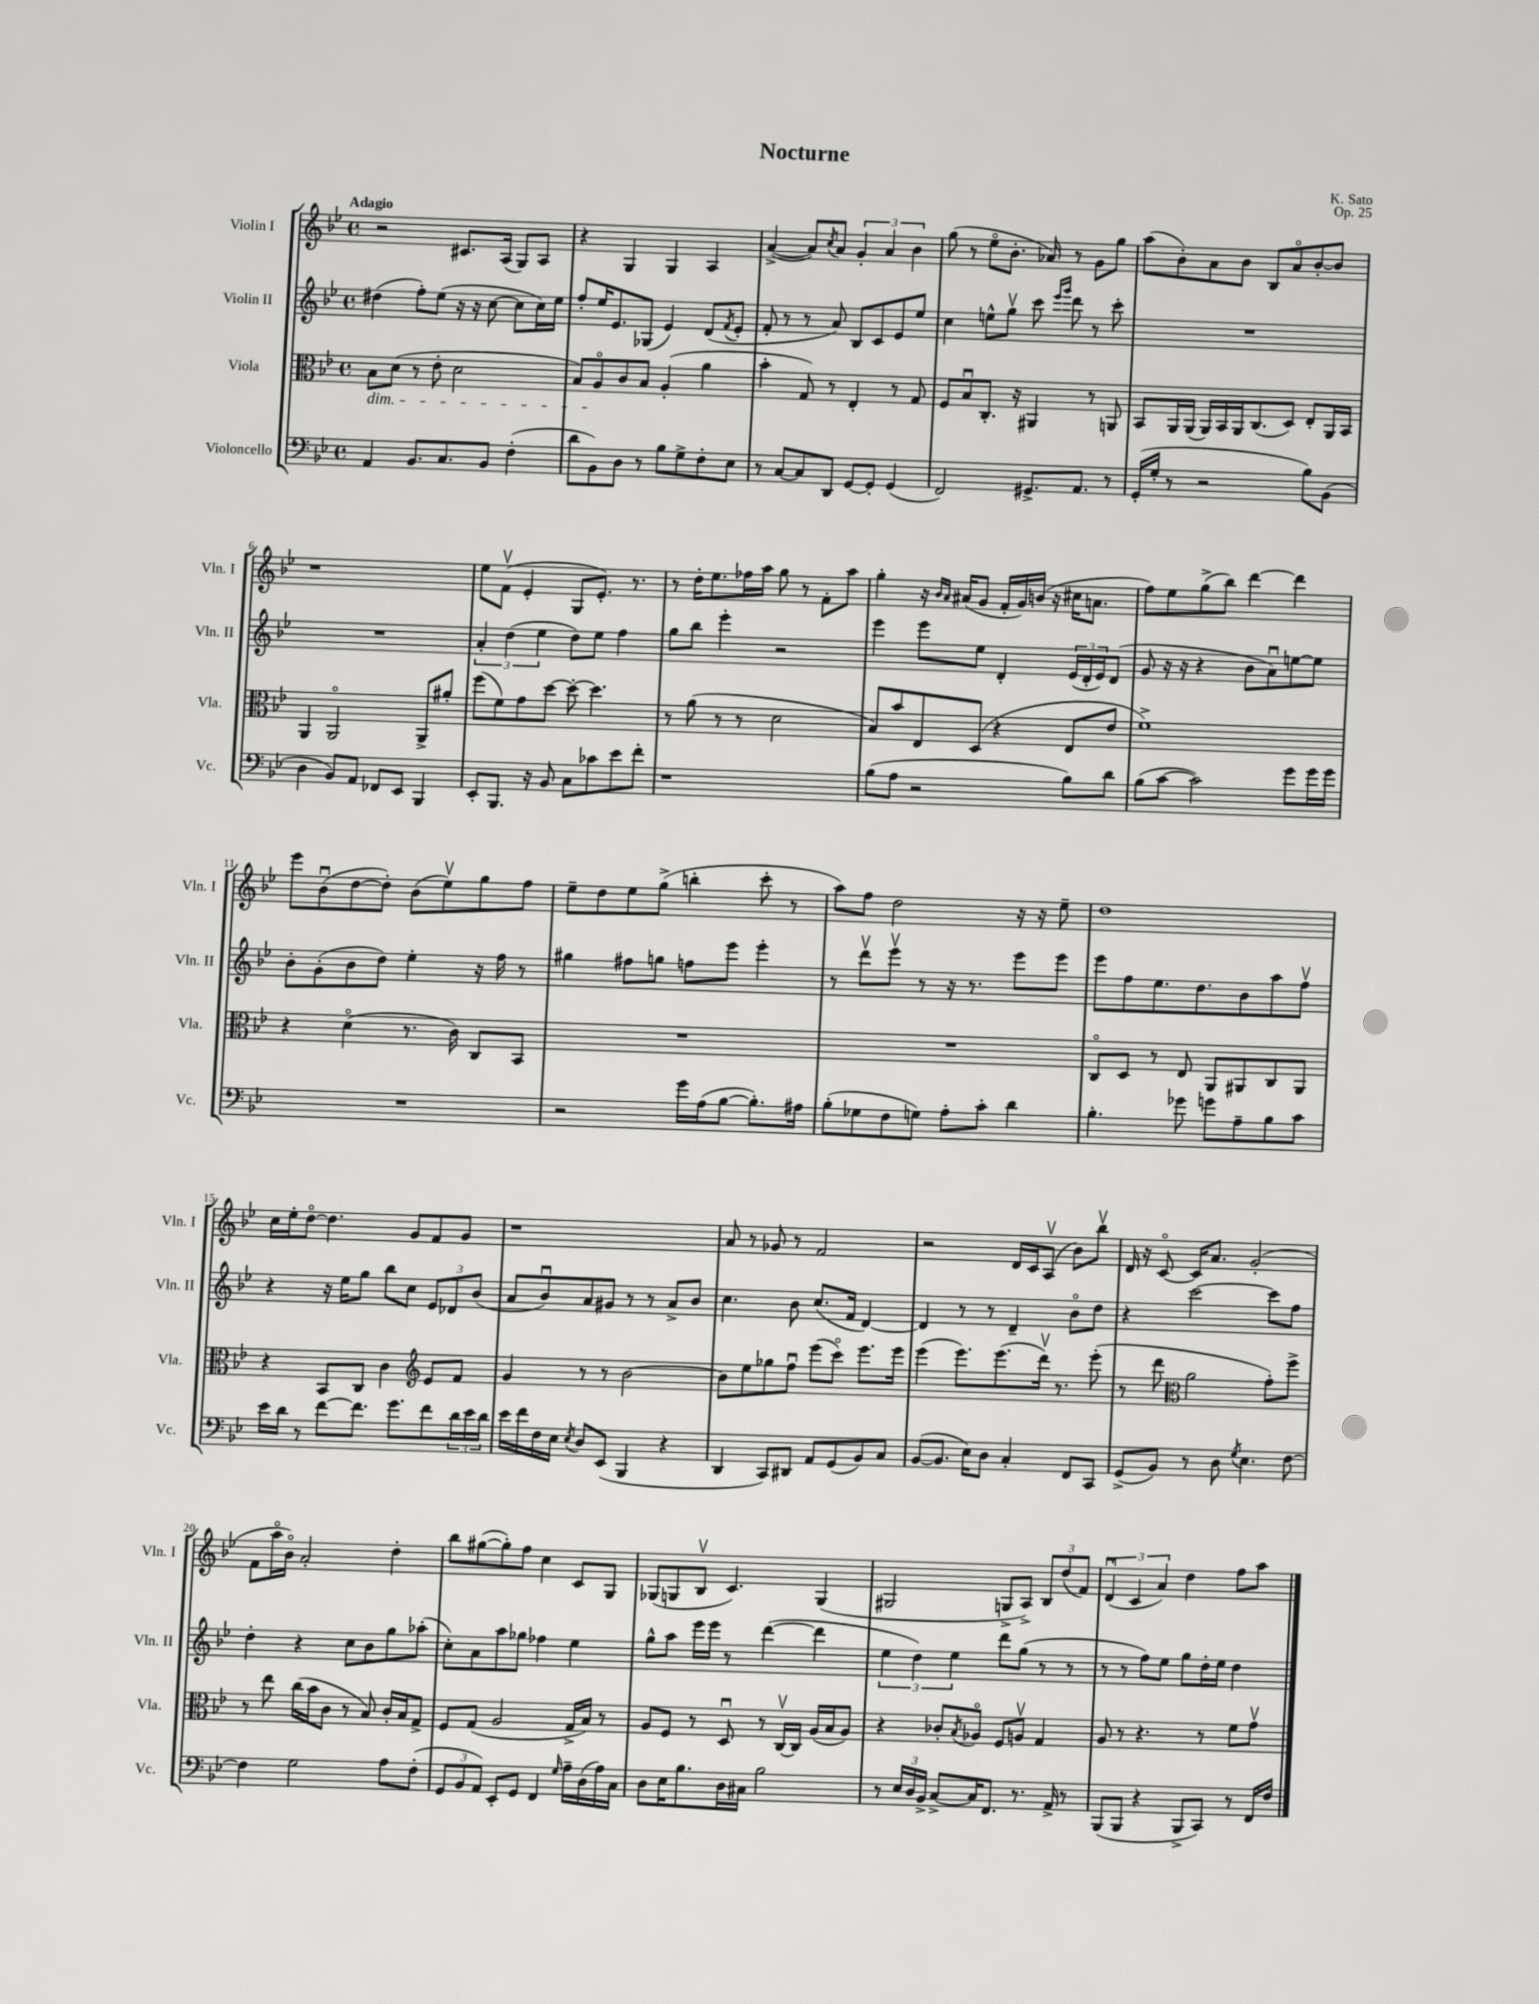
\header { title = "Nocturne" composer = "K. Sato" opus = "Op. 25" }
<<
\new StaffGroup <<
\new Staff = "s0" \with { instrumentName = "Violin I" shortInstrumentName = "Vln. I" } {
    \clef treble \key bes \major \defaultTimeSignature \time 4/4 \tempo "Adagio"
    r2 cis'8. a16( g8) a8 |
    r4 g4 g4 a4 |
    a'4~->( a'8) \acciaccatura { c''8 } a'8 \tuplet 3/2 { g'4-. a'4 bes'4 } |
    g''8( r8 ees''8\flageolet bes'8.-. aes'16) r8 g'8 g''8 |
    a''8( bes'8-.) a'8 bes'8 bes8 a'8\flageolet bes'8~-. bes'8 |
    r1 |
    ees''8 f'8\upbow( ees'4-. g8 ees'8.-.) r8. |
    r8 d''16-. ees''8. fes''16 a''16 g''8 r8 f'8-. a''8 |
    g''4-. r16 \grace { bes'16 a'16 } ais'16( g'8 f'16-. g'16) b'16( r16 cis''16 a'8. |
    f''8) ees''8 g''8->( bes''8) d'''4~ d'''4 |
    ees'''8 bes'8\downbow( d''8~ d''8-.) bes'8( ees''8\upbow) g''8 f''8 |
    ees''8-- d''8 ees''8 g''8->( b''4-. c'''8-. r8 |
    a''8) f''8 d''2 r16 r16 ees''8-- |
    d''1 |
    c''16 ees''16-. d''8~\flageolet d''4. g'8 f'8 g'8 |
    r1 |
    a'8 r8 ges'8 r8 f'2 |
    r2 d'16 c'16 a8\upbow( bes'8) bes''8\upbow |
    d'16 r16 c'8~\flageolet c'16 a'8. g'2-.( |
    f'8 a''16\flageolet bes'16\flageolet) a'2-. d''4-. |
    bes''8 gis''8~( gis''8-.) f''8 c''4 c'8 g8 |
    ges8( g8 bes8\upbow c'4.) g4( |
    gis2 g8-> a8->) \tuplet 3/2 { bes8 d''8( f'8) } |
    \tuplet 3/2 { d'4\downbow( c'4 a'4) } d''4 f''8 a''8 \bar "|." |
}
\new Staff = "s1" \with { instrumentName = "Violin II" shortInstrumentName = "Vln. II" } {
    \clef treble \key bes \major \defaultTimeSignature \time 4/4
    dis''4( f''8-.) ees''8( r16 r16 c''8~ c''8 c''16) ees''16 |
    f''8-. ees''16 ees'8. ges8( ees'4) d'8( \acciaccatura { f'8 } ees'8-. |
    f'8-. r8 r8 a'8) bes8 c'8 ees'8 ees''8 |
    c''4 e''8-^ g''8\upbow c'''8 \grace { ees'''16 g'''16 } d'''8 r8 c'''8-. |
    R1 |
    R1 |
    \tuplet 3/2 { a'4-. d''4( ees''4 } d''8) ees''8 f''4 |
    g''8 bes''8 ees'''4-. r2 |
    ees'''4 ees'''8 ees''8 d'4-. \tuplet 3/2 { ees'16( d'16-. ees'16) } d'8( |
    g'8 r16 r16 r4 bes'8 a'8\downbow) e''8~ e''8 |
    bes'8-. g'8-.( bes'8 d''8) ees''4-. r16 f''16 r8 |
    gis''4 fis''8 g''8 f''8 ees'''8 ees'''4-. |
    r8 d'''8\upbow ees'''8\upbow r8 r16 r8. ees'''8 ees'''8 |
    ees'''8 f''8 ees''8. d''8. bes'8 a''8 f''8\upbow |
    r4 r16 ees''16 g''8 bes''8 c''8 \tuplet 3/2 { ees'8 des'8 bes'8( } |
    a'8 bes'8\downbow) a'8 gis'8 r8 r8 a'8-> bes'8 |
    c''4. bes'8 c''8.( f'16 d'4~) |
    d'4 r8 r8 d'4-- bes'8\flageolet d''8 |
    r4 c'''2~ c'''8 f''8 |
    d''4-. r4 c''8 bes'8 g''8 aes''8-.( |
    c''8-.) a'8 a''8 ges''8 fes''4 ees''4 |
    g''8-^ a''8 ees'''16 ees'''16 r8 d'''4~( d'''4 |
    \tuplet 3/2 { ees''4 d''4) ees''4 } d'''8 g''8( r8 r8 |
    r8 r8 f''8) ees''8 g''8 d''16-. ees''16 d''4 \bar "|." |
}
\new Staff = "s2" \with { instrumentName = "Viola" shortInstrumentName = "Vla." } {
    \clef alto \key bes \major \defaultTimeSignature \time 4/4
    bes8\dim d'8( r8 ees'8-. d'2 |
    bes8) a8\flageolet\! c'8 bes8 a4-.( a'4 |
    bes'4-. g8) r8 ees4-. r8 g8 |
    f8 bes8\downbow c8.-. r16 ais,4 r8 a,8 |
    bes,8 a,16 a,16( a,16) bes,16 a,16 c8.( d8) ees8-. a,16 bes,16 |
    a,4 a,2\flageolet a,8-> ais'8-. |
    f''8( f'8) g'8 d''8~ d''8~-. d''4. |
    r8 a'8( r8 r8 d'2 |
    bes8) bes'8 ees8 d8( r4 ees8 ees'8 |
    f'1->) |
    r4 d'4\flageolet( r8. c'16) c8 bes,8 |
    R1 |
    R1 |
    c8\flageolet d8 r8 ees8 a,8 ais,8 c8 ais,8 |
    r4 bes,8 c8 c'4 \clef treble ees'8 f'8 |
    g'4 r8 r8 bes'2~ |
    bes'8 ees''8 ges''8 f''8\downbow ees'''8( c'''8\flageolet) ees'''8. ees'''16 |
    ees'''4( ees'''8.) ees'''8.( d'''16\upbow) r8. ees'''8-.( |
    r8 d'''8 \clef alto a'2 g'8-.) f''8-> |
    r8 ees''8 c''16( bes'16 c'8 r8 bes8) c'16-. bes16 g8-> |
    f8 g8( a2 g16-> bes16) r8 |
    a8 f8 r8 d8\downbow r8 c16~\upbow c16 a16( bes16 a8) |
    r4 ces'8-. \acciaccatura { bes8 } aes8\flageolet f8 a8\upbow g4 |
    a8 r8 r4. r8 f'8 g'8\upbow \bar "|." |
}
\new Staff = "s3" \with { instrumentName = "Violoncello" shortInstrumentName = "Vc." } {
    \clef bass \key bes \major \defaultTimeSignature \time 4/4
    a,4 bes,8. c8. bes,8 f4-.( |
    d'8 bes,8) d8 r8 bes8 g8-> f8-. ees8 |
    r8 c8~ c8 d,8 g,8~ g,8-. g,4( |
    f,2) gis,8.-> a,8. r8 |
    g,16-.( g16-. r8 r2 bes8) bes,8( |
    d4 bes,8) a,8 fes,8 ees,8 bes,,4 |
    ees,8-. bes,,8. r16 bes,8 c8 ces'8 ees'8 f'8-. |
    r1 |
    bes8( a8 r2 bes8) d'8 |
    bes8( c'8~ c'2) g'8 g'16 g'16 |
    R1 |
    r2 g'16 a16( bes8~ bes8.-.) ais16 |
    bes8-.( ges8 f8 g8) a8-. c'8-. d'4 |
    bes4.-. ges'8 g'8 a8-- bes8 c'8 |
    ees'16 d'16 r8 f'8~ f'8. g'8. f'8 \tuplet 3/2 { d'16 ees'16 d'16 } |
    ees'16 f'16 f16 ees16 \acciaccatura { ees8 } d8 ees,8( bes,,4 r4 |
    d,4 c,8) dis,8 a,8 g,8( bes,8) c8 |
    bes,8~( bes,8. ees16) d8 c4-. f,8 c,8 |
    g,8->( bes,8) r8 d8 \acciaccatura { g8 } ees4. f8~ |
    f4 g2 a8 f8-.( |
    \tuplet 3/2 { g,8 bes,8 a,8) } ees,8-. g,8 f,4 \grace { g16 } a16-- d16( a16) c16 |
    d8 ees16 bes8. d16 cis16 bes2 |
    r8 \tuplet 3/2 { ees16 d16 bes,16-> } c8~-> c16 f,8. r8. a,16-> r8 |
    bes,,8( bes,,8 r4 bes,,8-> c,8) r8 f,16 f16 \bar "|." |
}
>>
>>
